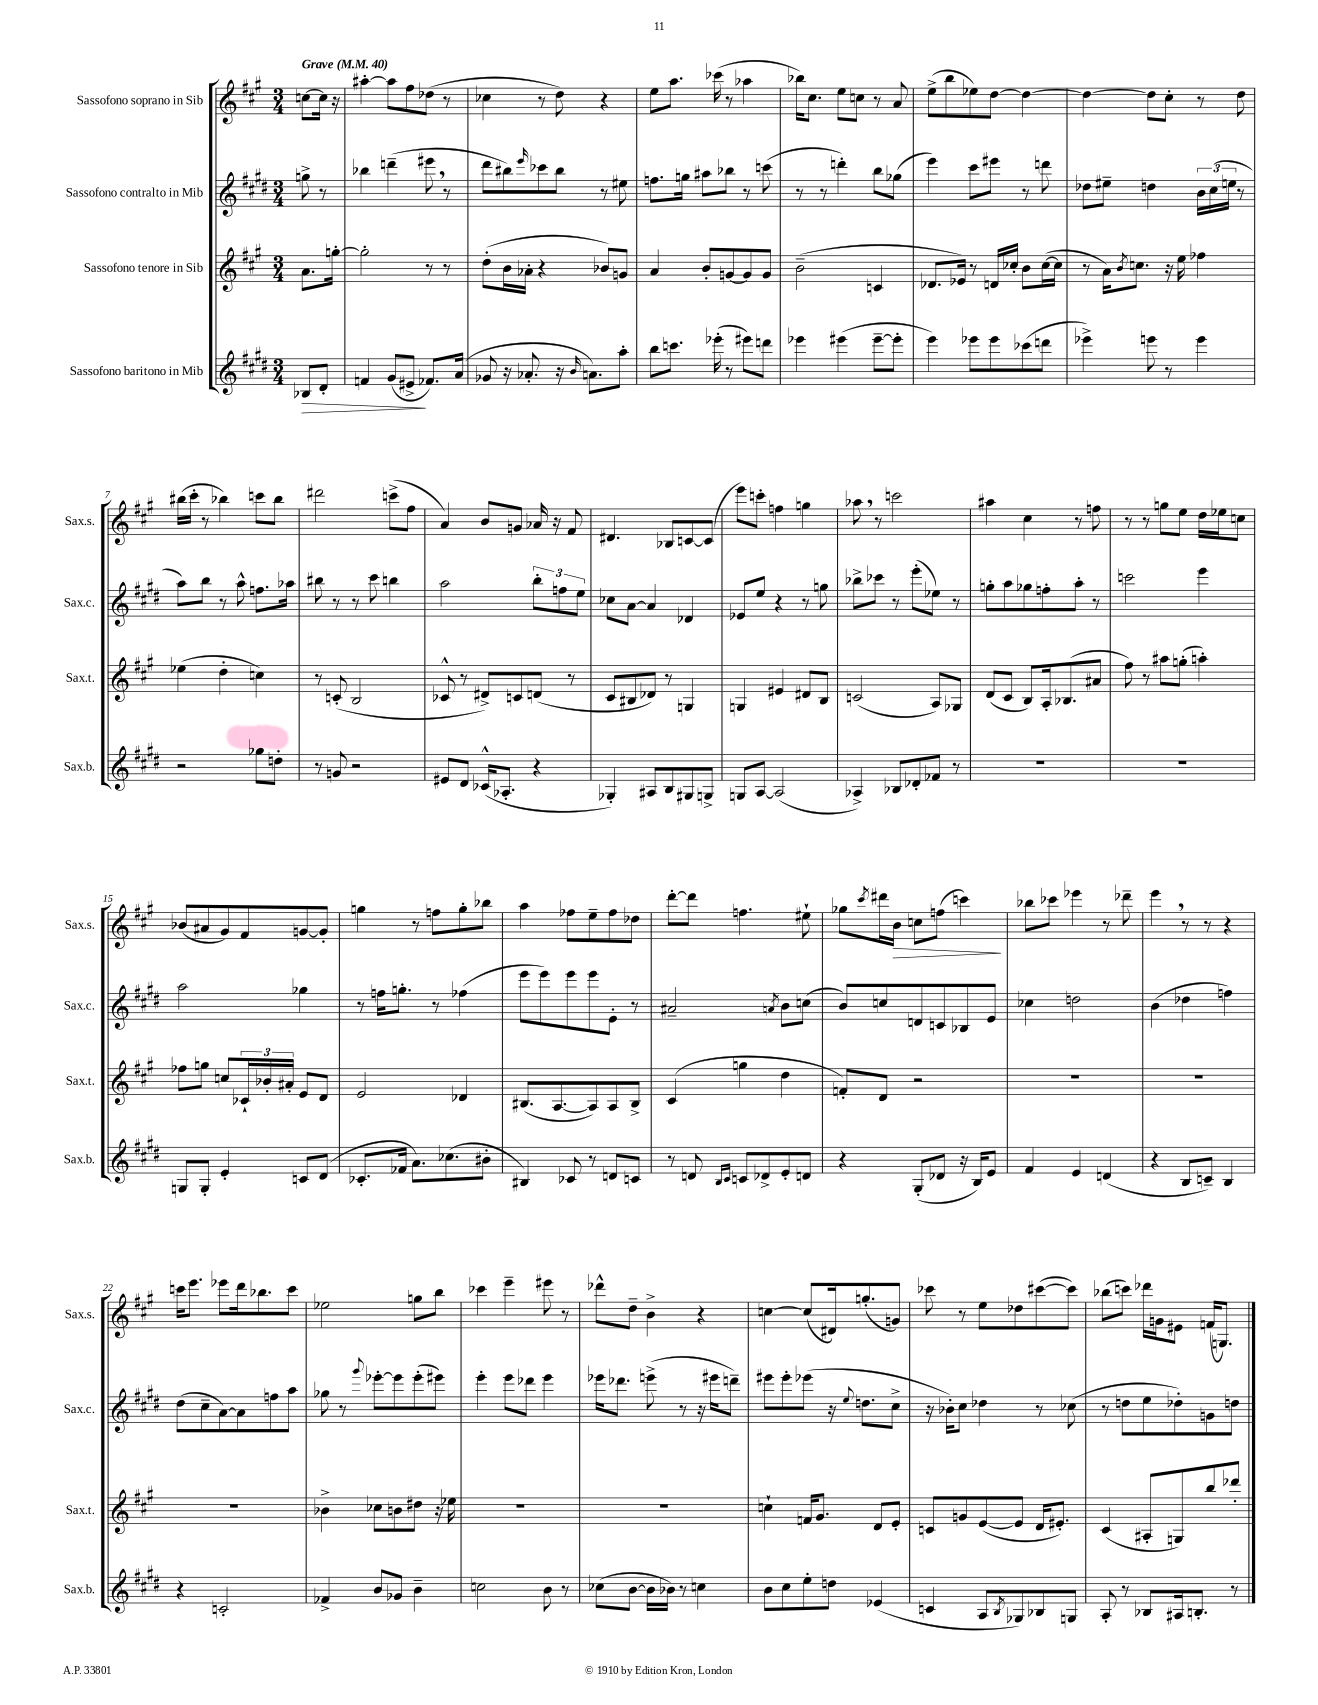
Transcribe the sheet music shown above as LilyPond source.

<<
\new StaffGroup <<
\new Staff = "s0" \with { instrumentName = "Sassofono soprano in Sib" shortInstrumentName = "Sax.s." } {
    \clef treble \key a \major \numericTimeSignature \time 3/4 \partial 4 \tempo "Grave" 4 = 40
    c''8~ c''16 r16 |
    ais''4~-. ais''8 fis''8 des''8( r8 |
    ces''4 r8 d''8) r4 |
    e''8 a''8. ces'''16( r8 aes''4 |
    bes''16) cis''8. e''8 c''8 r8 a'8 |
    e''8->( b''8 ees''8) d''8~ d''4~ |
    d''4~ d''8 cis''8-. r8 d''8 |
    bis''16( cis'''16-. r8 bes''4) c'''8 bes''8 |
    dis'''2 c'''8->( fis''8 |
    a'4) b'8 g'8 aes'16 r16 fis'8 |
    dis'4. bes8 c'8~ c'8( |
    e'''8) c'''8-. f''4 g''4 |
    aes''8 \breathe r8 c'''2 |
    ais''4 cis''4 r8 f''8 |
    r8 r8 g''8 e''8 d''16 ees''16 c''8 |
    bes'8( ais'8 gis'8) fis'8 g'8~ g'8-. |
    g''4 r8 f''8 g''8-. bes''8 |
    a''4 fes''8 e''8-- fes''8 des''8 |
    d'''8~-. d'''8 f''4. eis''8-! |
    ges''8 \acciaccatura { cis'''8 } dis'''16 b'16\> c''8 f''8( c'''4\!) |
    bes''8 ces'''8 ees'''4 r8 des'''8-- |
    e'''4 \breathe r8 r8 r4 |
    c'''16 e'''8. ees'''8 d'''16 bes''8. c'''8 |
    ees''2 g''8 b''8 |
    ces'''4 e'''4-- eis'''8 r8 |
    des'''8-^ d''8-- b'4-> r4 |
    c''4~ c''8( dis'16) g''8.-.( g'8) |
    ces'''8 r8 e''8 des''8 cis'''8~( cis'''8) |
    bes''8( c'''8) des'''16 g'16 eis'8 f'16( g8.) \bar "|." |
}
\new Staff = "s1" \with { instrumentName = "Sassofono contralto in Mib" shortInstrumentName = "Sax.c." } {
    \clef treble \key e \major \numericTimeSignature \time 3/4 \partial 4
    g''8-> r8 |
    bes''4 d'''4--( eis'''8 \breathe r8 |
    dis'''8 bis''8) \grace { e'''16 } ces'''8 bis''8 r8 eis''8 |
    f''8. g''16 ais''8 bes''8 r8 c'''8( |
    r8 r8 d'''4-.) b''8 ges''8( |
    e'''4) cis'''8 eis'''8 r8 d'''8 |
    des''8 eis''8-- d''4 \tuplet 3/2 { b'16 cis''16( e''16 } r8 |
    a''8) b''8 r8 a''8-^ f''8. aes''16 |
    bis''8 r8 r8 cis'''8 b''4 |
    a''2 \tuplet 3/2 { b''8-. f''8 e''8 } |
    ces''8 a'8~ a'4 des'4 |
    ees'8 e''8 r4 r8 g''8 |
    bes''8-> ces'''8 r8 e'''8-.( ees''8) r8 |
    g''8-. a''8 ges''8 f''8-. a''8-. r8 |
    c'''2 e'''4 |
    a''2 ges''4 |
    r8 f''16 g''8.-. r8 fes''4( |
    e'''8 e'''8) e'''8 e'''8 e'8-. r8 |
    ais'2-- \acciaccatura { a'8 } b'8 c''8( |
    b'8) c''8 d'8 c'8 bes8 e'8 |
    ces''4 d''2 |
    b'4( des''4 f''4) |
    dis''8( cis''8-- a'8~) a'8 f''8 a''8 |
    ges''8 r8 \appoggiatura { gis'''8 } ees'''8~-. ees'''8 ees'''8-.( eis'''8) |
    e'''4-. e'''8 des'''8 e'''4 |
    ees'''16 des'''8. e'''8->( r8 r16 eis'''16 d'''8--) |
    eis'''8 eis'''8-. ees'''8( r16 \appoggiatura { e''8 } d''8. cis''8-> |
    r16 bes'16-.) cis''8 des''4 r8 ces''8( |
    r8 d''8 e''8 des''8-.) g'8 d''8 \bar "|." |
}
\new Staff = "s2" \with { instrumentName = "Sassofono tenore in Sib" shortInstrumentName = "Sax.t." } {
    \clef treble \key a \major \numericTimeSignature \time 3/4 \partial 4
    a'8. g''16~-. |
    g''2-. r8 r8 |
    d''8-.( b'16 aes'16-. r4 bes'8) g'8 |
    a'4 b'8-. g'8~ g'8 g'8 |
    b'2--( c'4 |
    des'8. ees'16) r8 d'16 ces''16-. b'8 ces''16~( ces''16 |
    r8 a'16) \acciaccatura { b'8 } c''8. r16 e''16 fes''4 |
    ees''4( d''4-. c''4) |
    r8 c'8-.( b2 |
    ces'8-^ r8 dis'8->) c'8 d'8( r8 |
    cis'8 bis8 des'8) r8 g4 |
    g4 eis'4 dis'8 b8 |
    c'2( a8) ges8 |
    d'8( cis'8 b8) a16-. bes8.( ais'8 |
    fis''8) r8 ais''8 g''8-.( a''4-.) |
    fes''8 g''8 c''8 \tuplet 3/2 { ces'16-! bes'16-. ais'16-. } e'8 d'8 |
    e'2 des'4 |
    bis8.( a8.~ a8) a8 bis8-> |
    cis'4( g''4 d''4 |
    f'8-.) d'8 r2 |
    R2. |
    R2. |
    R2. |
    bes'4-> ces''8 b'8 dis''8 r16 ees''16 |
    R2. |
    R2. |
    c''4-! f'16 gis'8. d'8 e'8-. |
    c'8 g'8 e'8~( e'8 d'16 eis'8.-.) |
    cis'4( ais8-. g8) b''8 des'''8-. \bar "|." |
}
\new Staff = "s3" \with { instrumentName = "Sassofono baritono in Mib" shortInstrumentName = "Sax.b." } {
    \clef treble \key e \major \numericTimeSignature \time 3/4 \partial 4
    bes8\> dis'8-. |
    f'4 gis'8( eis'8->\! fes'8.) a'16( |
    ges'8 r16 aes'8.-. r16 \grace { b'16 } a'8.) a''8-. |
    b''8 c'''8. ees'''16-.( r8 eis'''8) d'''8 |
    ees'''4 eis'''4( eis'''8~-- eis'''8-. |
    e'''4) ees'''8 ees'''8 ces'''8( d'''8 |
    ees'''4->) e'''8 r8 e'''4 |
    r2 ges''8 d''8-. |
    r8 g'8 r2 |
    eis'8 dis'8 ces'16-^( aes8.-. r4 |
    ges4-.) ais8 b8 gis8 g8-> |
    g8 a8~ a2( |
    aes4->) bes8 des'8-. fes'8 r8 |
    R2. |
    R2. |
    g8 g8-. e'4-. c'8 dis'8( |
    ces'8.-. fes'16 a'8.) ces''8.( bis'8-. |
    bis4) ces'8 r8 d'8 c'8 |
    r8 d'8 \grace { b16 cis'16 } c'8 des'8-> e'8-. d'8 |
    r4 gis8-.( des'8 r16 b16) e'8 |
    fis'4 e'4 d'4( |
    r4 b8 c'8--) b4 |
    r4 c'2-. |
    fes'4-> b'8 ges'8 b'4-- |
    c''2 b'8 r8 |
    ces''8( b'8~ b'16 bes'16) r8 c''4 |
    b'8 cis''8 e''8-. d''8 ees'4( |
    c'4 a8 \acciaccatura { b8 } ges8) bes8 g8 |
    a8-. r8 bes8 ais16 b8.-. r8 \bar "|." |
}
>>
>>
